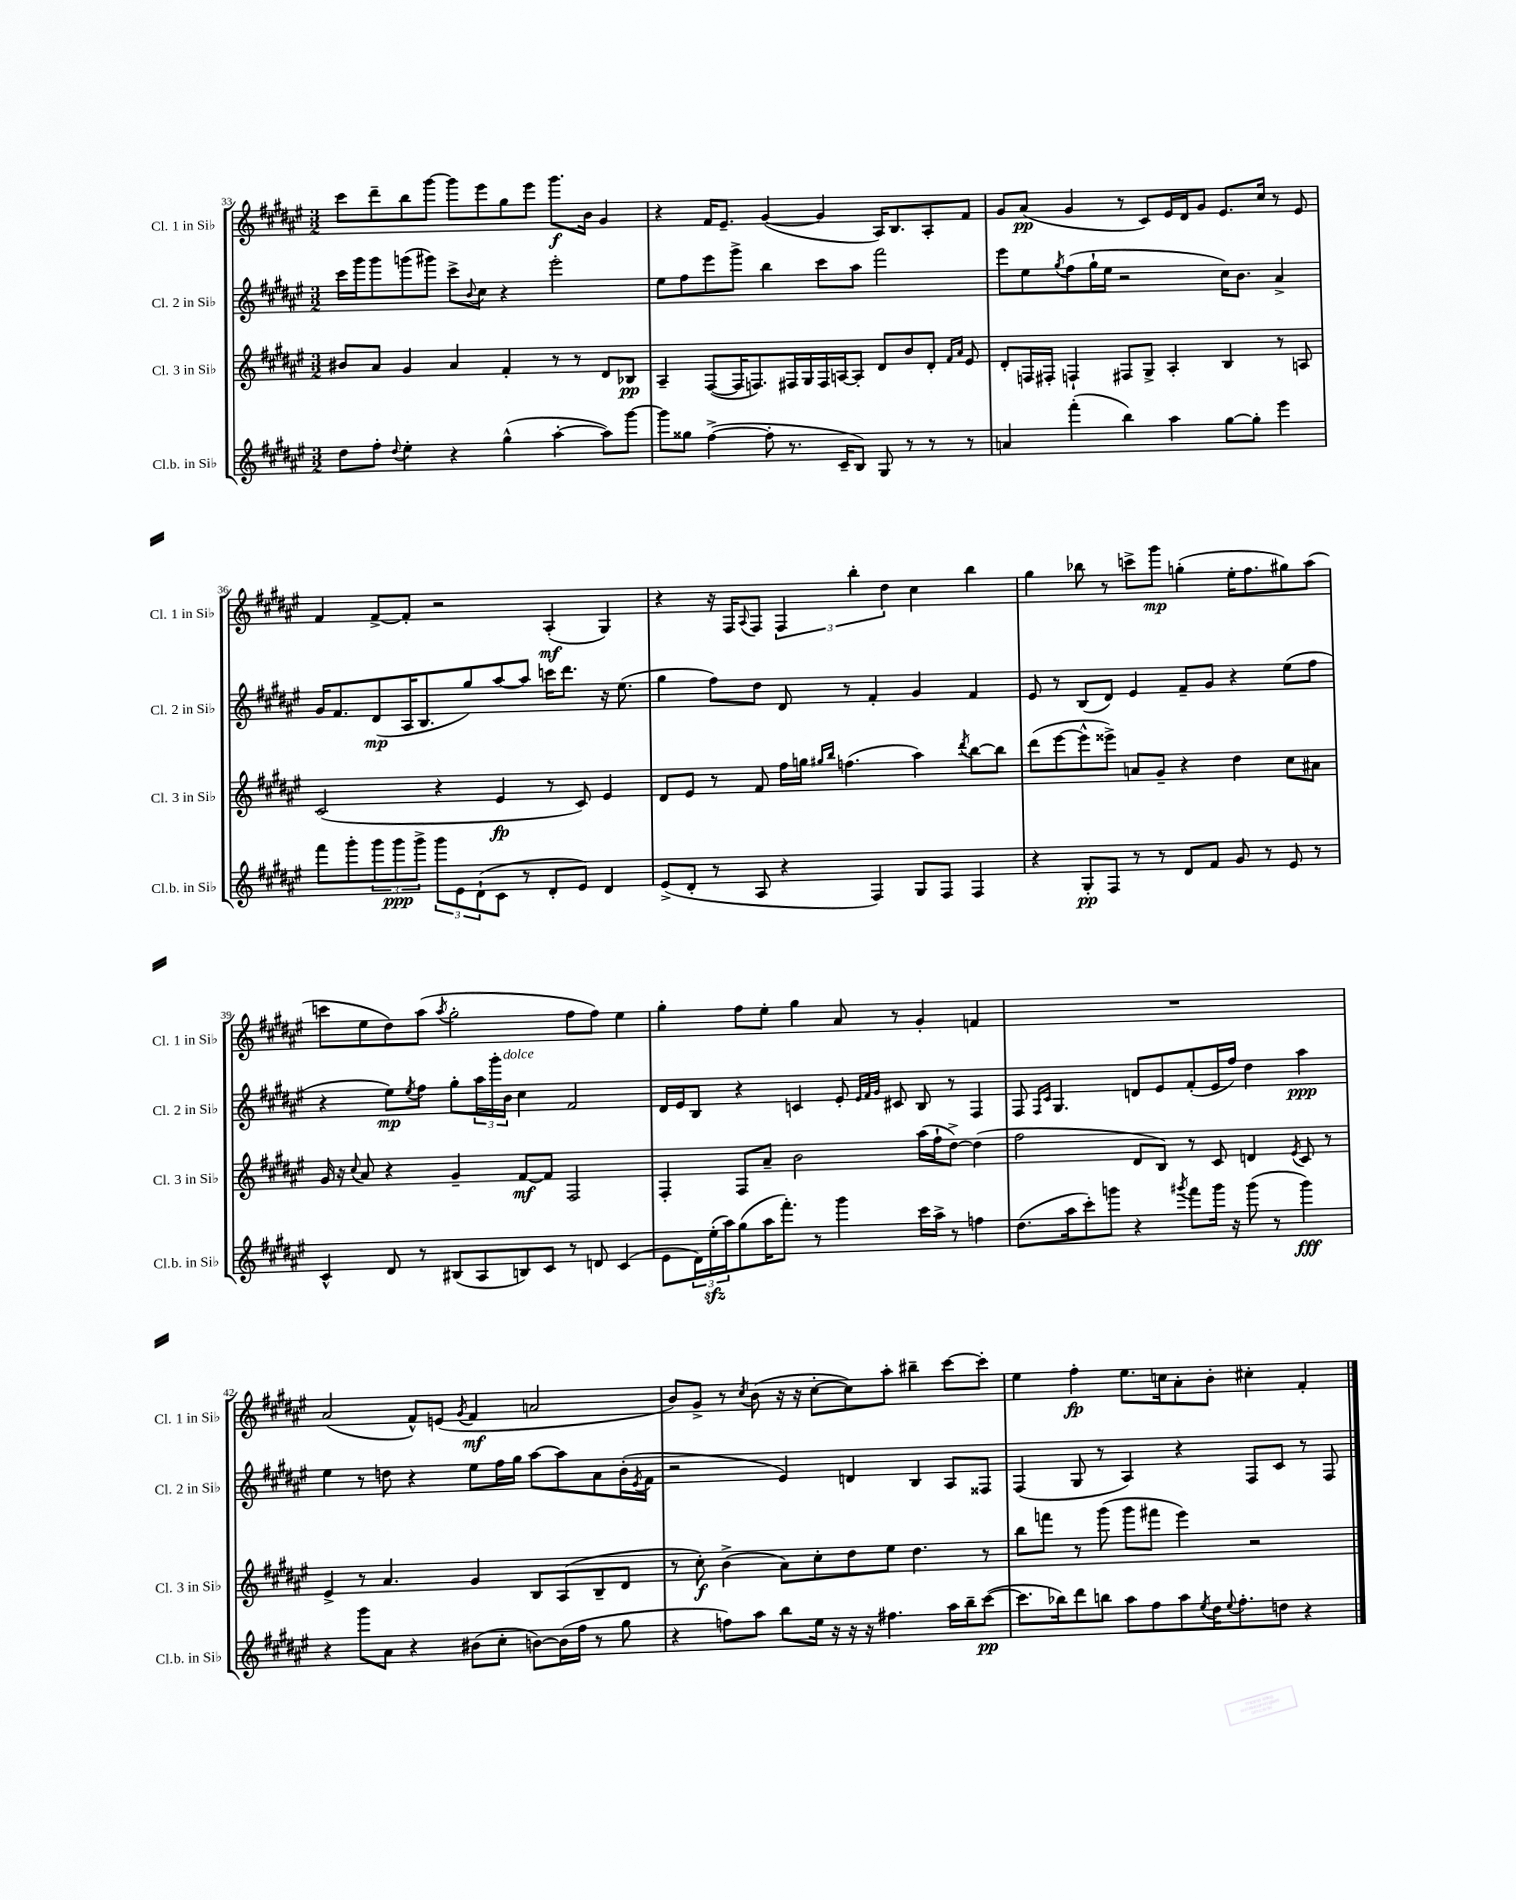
<<
\new StaffGroup <<
\new Staff = "s0" \with { instrumentName = "Cl. 1 in Sib" shortInstrumentName = "Cl. 1 in Sib" } {
    \clef treble \key fis \major \numericTimeSignature \time 3/2
    cis'''8 dis'''8-- b''8 gis'''8~ gis'''8 eis'''8 gis''8 eis'''8 gis'''8.\f b'16 gis'4 |
    r4 fis'16 eis'8.-- gis'4~( gis'4 ais16) b8. ais8-. fis'8 |
    gis'8 ais'8\pp( gis'4 r8 cis'8) eis'16 dis'16 gis'8 eis'8. cis''16 r8 eis'8 |
    fis'4 fis'8~-> fis'8-. r2 ais4-.\mf( gis4) |
    r4 r16 fis16 \appoggiatura { ais8 } fis8 \tuplet 3/2 { fis4 b''4-. dis''4 } cis''4 b''4 |
    gis''4 bes''8 r8 c'''8-> gis'''8\mp g''4-.( eis''16-. fis''8. gis''8) ais''8( |
    c'''8 eis''8 dis''8) ais''8( \acciaccatura { ais''8 } gis''2-. fis''8 fis''8) eis''4 |
    gis''4-. fis''8 eis''8-. gis''4 ais'8 r8 gis'4-. f'4 |
    R1. |
    ais'2( fis'8-^) e'8( \acciaccatura { gis'8 } fis'4\mf a'2 |
    b'8) gis'8-> r8 \acciaccatura { cis''8 } b'8( r16 r16 cis''8~-. cis''8) ais''8-. bis''4-- cis'''8~ cis'''8-. |
    eis''4 fis''4-.\fp eis''8. c''16 ais'8-. b'8-. cis''4-. fis'4-. \bar "|." |
}
\new Staff = "s1" \with { instrumentName = "Cl. 2 in Sib" shortInstrumentName = "Cl. 2 in Sib" } {
    \clef treble \key fis \major \numericTimeSignature \time 3/2
    cis'''16 gis'''16 gis'''8 g'''8( gis'''8) cis'''8-> \appoggiatura { b'8 } cis''8 r4 eis'''2-. |
    eis''8 fis''8 eis'''8 gis'''8-> b''4 cis'''8 ais''8 fis'''2 |
    eis'''8 eis''8 \acciaccatura { gis''8 } fis''8( gis''16-! eis''16 r2 cis''16) b'8. ais'4-> |
    gis'16 fis'8. dis'8\mp( ais16 b8. gis''8) ais''8~ ais''8 c'''16 dis'''8. r16 eis''8.( |
    gis''4 fis''8) dis''8 dis'8 r8 fis'4-. gis'4 fis'4 |
    eis'8 r8 b8( dis'8) eis'4 fis'8-- gis'8 r4 eis''8( fis''8 |
    r4 eis''8\mp) \acciaccatura { eis''8 } fis''8 gis''8-. \tuplet 3/2 { ais''16 gis'''16-. b'16^\markup { \italic "dolce" } } cis''4 fis'2 |
    dis'16 eis'16 b8 r4 c'4 eis'8-. \grace { eis'32 fis'32 gis'32 } cis'8 b8 r8 fis4 |
    fis8 \grace { fis16 cis'16 } gis4. d'8 eis'8 fis'8-.( eis'16 fis''16) dis''4 ais''4\ppp |
    eis''4 r8 d''8 r4 eis''8 fis''16 gis''16 ais''8~ ais''8 ais'8 b'16-.( \acciaccatura { eis'8 } fis'16 |
    r2 eis'4) d'4 b4 ais8 fisis8 |
    fis4( gis8 r8 ais4) r4 fis8 cis'8 r8 fis8 \bar "|." |
}
\new Staff = "s2" \with { instrumentName = "Cl. 3 in Sib" shortInstrumentName = "Cl. 3 in Sib" } {
    \clef treble \key fis \major \numericTimeSignature \time 3/2
    bis'8 ais'8 gis'4 ais'4 fis'4-. r8 r8 dis'8 bes8\pp |
    ais4-- fis8~( fis16 f8.) fis16 gis16 fis16 a16~ a8-. dis'8 b'8 dis'8-. \grace { fis'16 ais'16 } eis'8 |
    dis'8-. f16 fis16-. f4-! fis8 gis8-> ais4-. b4 r8 a8 |
    cis'2( r4 eis'4\fp r8 cis'8) eis'4 |
    dis'8 eis'8 r8 fis'8 fis''16 g''16 \grace { gis''16 b''16 } f''4.( ais''4) \acciaccatura { dis'''8 } b''8~ b''8 |
    dis'''8( eis'''8~ eis'''8-^ eisis'''8->) a'8 gis'8-- r4 dis''4 cis''8 ais'8 |
    gis'16 r16 \appoggiatura { cis''8 } ais'8 r4 gis'4-- fis'8~\mf fis'8 fis2 |
    fis4-. fis8 ais'8-- b'2 ais''16( fis''16-! dis''8~->) dis''4( |
    fis''2 dis'8 b8) r8 cis'8 d'4 \acciaccatura { eis'8 } cis'8 r8 |
    eis'4-> r8 ais'4. gis'4 b8 ais8( b8-- dis'8 |
    r8 cis''8-.\f) b'4->( ais'8) cis''8-. dis''8 eis''8 dis''4. r8 |
    b''8 f'''8 r8 gis'''8( gis'''8 fis'''8 eis'''4) r2 \bar "|." |
}
\new Staff = "s3" \with { instrumentName = "Cl.b. in Sib" shortInstrumentName = "Cl.b. in Sib" } {
    \clef treble \key fis \major \numericTimeSignature \time 3/2
    dis''8 fis''8-. \appoggiatura { dis''8 } eis''4-. r4 gis''4-^( ais''4~-. ais''8) gis'''8~ |
    gis'''8 gisis''8 fis''4~->( fis''8-. r8. cis'16-- b8) gis8 r8 r8 r8 |
    a'4 fis'''4-.( b''4) ais''4 gis''8~ gis''8-. eis'''4 |
    fis'''8 gis'''8-. \tuplet 3/2 { gis'''8 gis'''8\ppp gis'''8-> } \tuplet 3/2 { gis'''8 eis'8 dis'8-!( } cis'8 r8 dis'8-. eis'8) dis'4 |
    eis'8->( dis'8-. r8 ais8 r4 fis4) gis8 fis8 fis4 |
    r4 gis8-.\pp fis8 r8 r8 dis'8 fis'8 gis'8 r8 eis'8 r8 |
    cis'4-^ dis'8 r8 bis8( ais8 b8) cis'8 r8 d'8 cis'4( |
    eis'8 \tuplet 3/2 { dis'16) eis''16-.\sfz( ais''16) } gis''8( ais''16 fis'''8.-.) r8 gis'''4 cis'''16 ais''16-> r8 f''4 |
    dis''8.( ais''16 cis'''8-.) g'''8 r4 \acciaccatura { gis'''8 } fis'''8 gis'''16 r16 gis'''8( r8 gis'''4\fff) |
    r4 gis'''8 ais'8 r4 bis'8( cis''8-. b'8~) b'16( fis''16 r8 gis''8 |
    r4 f''8) ais''8 b''8 eis''16 r16 r16 r16 fis''4. ais''16 b''16-- cis'''8~\pp( |
    cis'''8. bes''16) dis'''8 b''8 ais''8 fis''8 ais''8 \acciaccatura { eis''8 } dis''16 \appoggiatura { eis''8 } fis''8.-. d''8 r4 \bar "|." |
}
>>
>>
\layout { \context { \Score currentBarNumber = #33 } }
